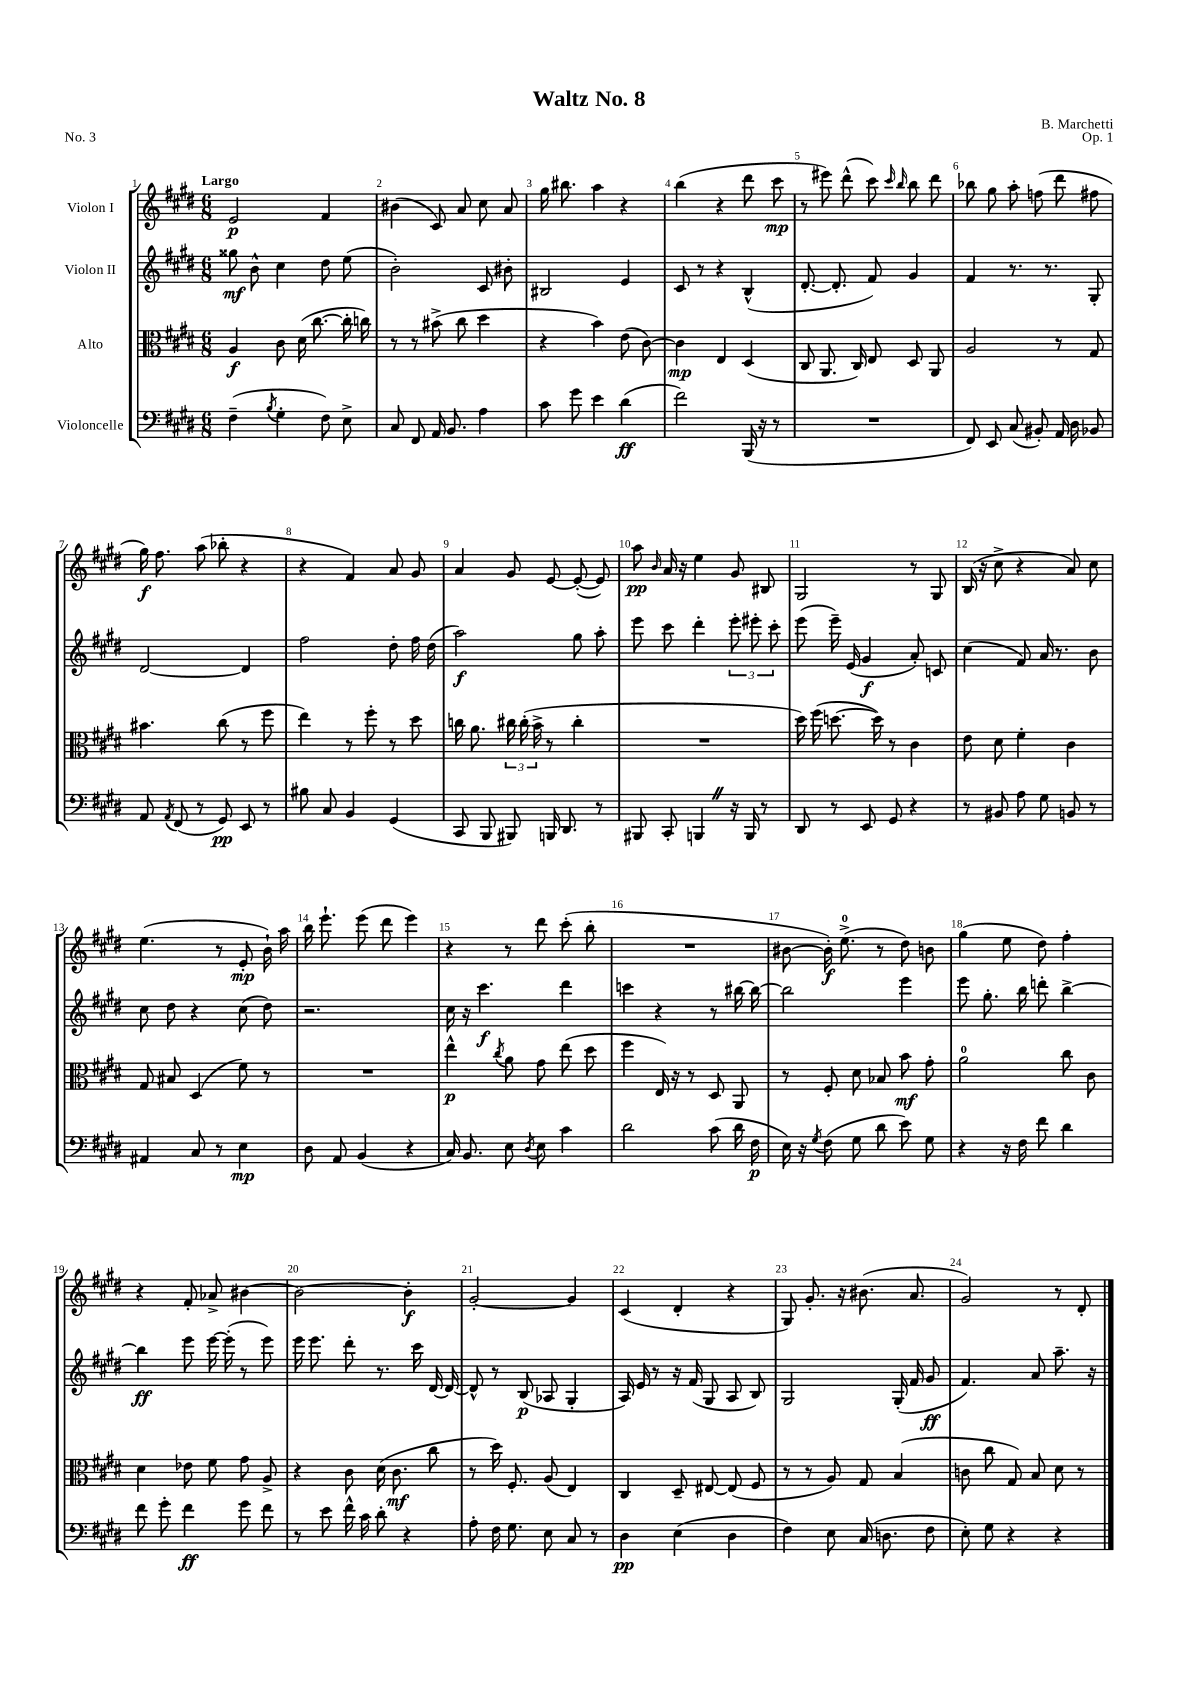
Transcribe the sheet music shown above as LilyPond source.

\header { title = "Waltz No. 8" composer = "B. Marchetti" opus = "Op. 1" piece = "No. 3" }
<<
\new StaffGroup <<
\new Staff = "s0" \with { instrumentName = "Violon I" } {
    \clef treble \key e \major \numericTimeSignature \time 6/8 \tempo "Largo"
    \autoBeamOff e'2\p fis'4 |
    bis'4( cis'8) a'8 cis''8 a'8 |
    gis''16 bis''8. a''4 r4 |
    b''4( r4 dis'''8 cis'''8\mp |
    r8 eis'''8) dis'''8-^( cis'''8) \grace { cis'''16 b''16 } b''8 dis'''8 |
    bes''8 gis''8 a''8-. f''8( dis'''8 fis''8 |
    gis''16\f) fis''8. a''8( bes''8-. r4 |
    r4 fis'4) a'8 gis'8 |
    a'4 gis'8 e'8~ e'8~-.( e'8) |
    a''8\pp \grace { b'16 } a'16 r16 e''4 gis'8 bis8 |
    gis2 r8 gis8 |
    b16( r16 cis''8-> r4 a'8) cis''8 |
    e''4.( r8 e'8-.\mp b'16-!) a''16 |
    b''16 e'''8.-! e'''8( dis'''8 e'''4) |
    r4 r8 dis'''8 cis'''8-.( b''8-. |
    R2. |
    bis'8~ bis'16-.\f) e''8.-0->( r8 dis''8) b'8 |
    gis''4( e''8 dis''8) fis''4-. |
    r4 fis'8-. aes'8-> bis'4~ |
    bis'2~ bis'4-.\f |
    gis'2~-. gis'4 |
    cis'4( dis'4-. r4 |
    gis8) gis'8.-. r16 bis'8.( a'8. |
    gis'2) r8 dis'8-. \bar "|." |
}
\new Staff = "s1" \with { instrumentName = "Violon II" } {
    \clef treble \key e \major \numericTimeSignature \time 6/8
    \autoBeamOff gisis''8\mf b'8-^ cis''4 dis''8 e''8( |
    b'2-.) cis'8 bis'8-. |
    bis2 e'4 |
    cis'8 r8 r4 b4-^( |
    dis'8.~-. dis'8.-. fis'8) gis'4 |
    fis'4 r8. r8. gis8-. |
    dis'2~ dis'4 |
    fis''2 dis''8-. fis''16 dis''16( |
    a''2\f) gis''8 a''8-. |
    e'''8 cis'''8 dis'''4-. \tuplet 3/2 { e'''8-. eis'''8-. cis'''8-. } |
    e'''8( e'''16--) e'16( gis'4\f a'8-.) c'8 |
    cis''4( fis'8) a'16 r8. b'8 |
    cis''8 dis''8 r4 cis''8( dis''8) |
    r2. |
    cis''16 r16 cis'''4.\f dis'''4 |
    c'''4 r4 r8 bis''16~ bis''16~ |
    bis''2 e'''4 |
    e'''8 gis''8.-. b''16 d'''8-. b''4~-> |
    b''4\ff e'''8 e'''16~ e'''16-.( r8 e'''8) |
    e'''16 e'''8. dis'''8-. r8. cis'''16 dis'16~ dis'16~ |
    dis'8-^ r8 b8\p( aes8 gis4-. |
    a16) e'16 r8 r16 fis'16( gis8 a8 b8) |
    gis2 gis16-.( fis'16 gis'8\ff |
    fis'4.) a'8 a''8.-- r16 \bar "|." |
}
\new Staff = "s2" \with { instrumentName = "Alto" } {
    \clef alto \key e \major \numericTimeSignature \time 6/8
    \autoBeamOff a4\f cis'8 dis'16( cis''8.~ cis''16-. c''16) |
    r8 r8 bis'8->( cis''8 dis''4 |
    r4 b'4) e'8( cis'8~) |
    cis'4\mp e4 dis4( |
    cis8 a,8. cis16) e8 dis8 a,8 |
    a2 r8 gis8 |
    bis'4. cis''8( r8 fis''8 |
    e''4) r8 fis''8-. r8 dis''8 |
    c''16 a'8. \tuplet 3/2 { cis''16 cis''16-.( b'16-> } r8 cis''4-. |
    R2. |
    dis''16) fis''16( d''8.~ d''16) r8 cis'4 |
    e'8 dis'8 fis'4-. cis'4 |
    gis8 bis8 dis4( fis'8) r8 |
    R2. |
    e''4-^\p \acciaccatura { cis''8 } a'8 gis'8 e''8( dis''8 |
    fis''4 e16) r16 r8 dis8 a,8 |
    r8 fis8-. dis'8 bes8 b'8\mf gis'8-. |
    a'2-0 cis''8 cis'8 |
    dis'4 ees'8 fis'8 gis'8 a8-> |
    r4 cis'8 dis'16( cis'8.\mf cis''8 |
    r8 dis''16) fis8.-. a8( e4) |
    cis4 dis8-- eis8~ eis8( fis8 |
    r8 r8 a8) gis8 b4( |
    c'8 cis''8 gis8) b8 dis'8 r8 \bar "|." |
}
\new Staff = "s3" \with { instrumentName = "Violoncelle" } {
    \clef bass \key e \major \numericTimeSignature \time 6/8
    \autoBeamOff fis4--( \acciaccatura { b8 } gis4-. fis8) e8-> |
    cis8 fis,8 a,16 b,8. a4 |
    cis'8 gis'8 e'4 dis'4\ff( |
    fis'2) b,,16( r16 r8 |
    R2. |
    fis,8) e,8 cis8( bis,8-.) a,16 dis16 bes,8 |
    a,8 \acciaccatura { a,8 } fis,8( r8 gis,8\pp) e,8 r8 |
    bis8 cis8 b,4 gis,4( |
    cis,8 b,,8 bis,,8) b,,16 dis,8. r8 |
    bis,,8 cis,8-. b,,4 \once \override BreathingSign.text = \markup { \musicglyph "scripts.caesura.straight" } \breathe r16 b,,16 r8 |
    dis,8 r8 e,8 gis,8 r4 |
    r8 bis,8 a8 gis8 b,8 r8 |
    ais,4 cis8 r8 e4\mp |
    dis8 a,8 b,4( r4 |
    cis16) b,8. e8 \acciaccatura { dis8 } e8 cis'4 |
    dis'2 cis'8( dis'16 fis16\p |
    e16) r16 \acciaccatura { gis8 } fis8( gis8 dis'8 e'8) gis8 |
    r4 r16 fis16 fis'8 dis'4 |
    fis'8 gis'8-. fis'4\ff gis'8 fis'8 |
    r8 e'8 fis'16-^ cis'16 dis'8-. r4 |
    a8-. fis16 gis8. e8 cis8 r8 |
    dis4\pp e4( dis4 |
    fis4) e8 cis16( d8. fis8 |
    e8-.) gis8 r4 r4 \bar "|." |
}
>>
>>
\layout { \context { \Score \override BarNumber.break-visibility = ##(#f #t #t) barNumberVisibility = #all-bar-numbers-visible } }
